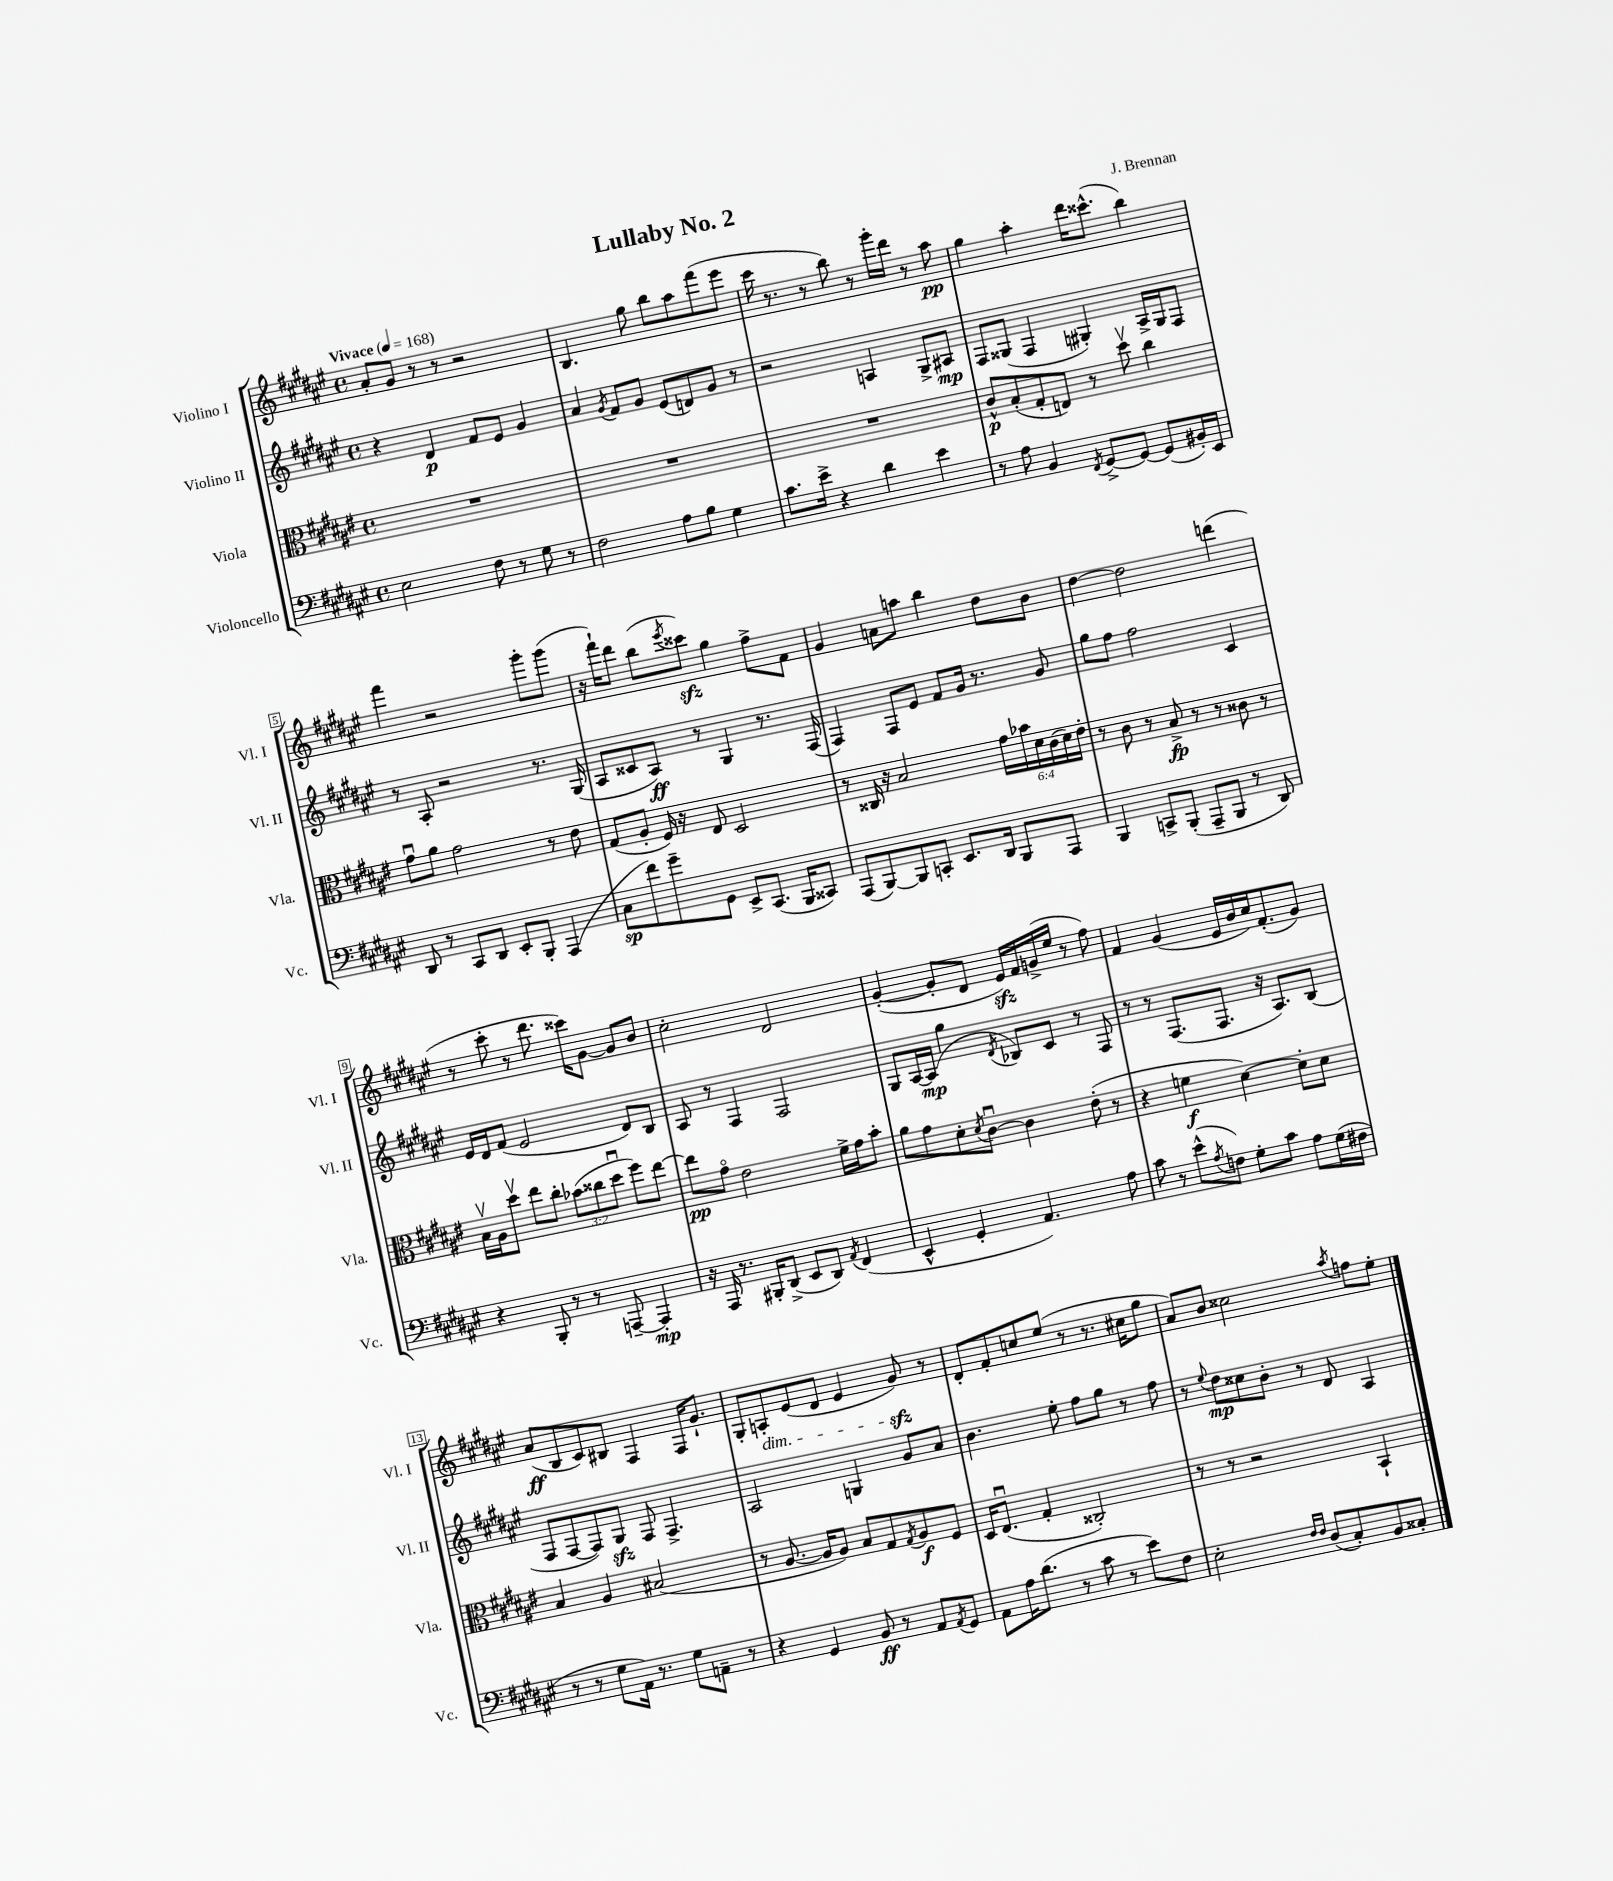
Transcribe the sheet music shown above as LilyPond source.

\header { title = "Lullaby No. 2" composer = "J. Brennan" }
<<
\new StaffGroup <<
\new Staff = "s0" \with { instrumentName = "Violino I" shortInstrumentName = "Vl. I" } {
    \clef treble \key fis \major \defaultTimeSignature \time 4/4 \tempo "Vivace" 4 = 168
    ais'8-. gis'8 r8 r8 r2 |
    b4. gis''8 b''8 ais''8 fis'''8( eis'''8 |
    cis'''16 r8. r8 b''8) r8 gis'''16-. dis'''16 r8 ais''8\pp |
    gis''4 ais''4-. dis'''16 cisis'''8.-^( b''4) |
    fis'''4 r2 gis'''8-. gis'''8( |
    r16 fis'''16-!) dis'''8 b''8( \acciaccatura { eis'''8 } cisis'''8\sfz) gis''4 fis''8-> fis'8 |
    gis'4 a'8 a''8 b''4 dis''8 b'8 |
    dis''4~ dis''2 d'''4( |
    r8 cis'''8-. r8 dis'''8. cisis'''16) gis'8~ gis'8 b'8 |
    cis''2-. dis'2 |
    gis'4~-.( gis'8-. dis'8 eis'16\sfz) fis'16 g'16->( eis''16 r8 fis''8) |
    fis'4 gis'4( eis'16 b'16 cis''16) fis'8.-.( gis'8) |
    ais'8\ff( b8 cis'8) bis8 fis4 fis16 gis'8.-! |
    gis8-. a8-.\dim eis'8( dis'8 eis'4 gis'8\sfz\!) r8 |
    dis'8-. fis'8-. c''8 eis''8( r8 r8. cis''16 gis''8 |
    ais'8) b'8 cisis''2 \acciaccatura { ais''8 } f''8 eis''8-. \bar "|." |
}
\new Staff = "s1" \with { instrumentName = "Violino II" shortInstrumentName = "Vl. II" } {
    \clef treble \key fis \major \defaultTimeSignature \time 4/4
    r4 dis'4\p fis'8 eis'8 gis'4 |
    ais'4 \acciaccatura { gis'8 } fis'8 gis'8 eis'8( d'8) gis'8 r8 |
    r2 a4 gis8-> ais8\mp |
    fis8 gisis8( fis4 gis4-.) ais16-> gis16 fis8 |
    r8 ais8-. r2 r8. gis16( |
    ais8 cisis'8 ais8\ff) r8 gis4 r8. fis16( |
    fis4) fis8 eis'8 fis'8 gis'16 r8. gis'8 |
    gis''8 fis''8 fis''2 cis'4 |
    eis'16 dis'16 fis'8( eis'2 dis'8) b8 |
    ais8 r8 fis4 fis2 |
    gis8 ais16~ ais16\mp( gis''4 \acciaccatura { dis'8 } bes8) cis'8 r8 fis8 |
    r8 r8 fis8.( fis8. r16 ais8.) b8( |
    fis8 fis8~ fis8) gis8\sfz fis8 fis4.-> |
    ais2 g4 gis'8 ais'8 |
    b'4. eis''8-. fis''8 gis''8 r8 fis''8 |
    r8 \appoggiatura { eis''8 } dis''8\mp cisis''8 b'8-. r8 dis'8 ais4 \bar "|." |
}
\new Staff = "s2" \with { instrumentName = "Viola" shortInstrumentName = "Vla." } {
    \clef alto \key fis \major \defaultTimeSignature \time 4/4 \override Staff.TupletNumber.text = #tuplet-number::calc-fraction-text
    R1 |
    R1 |
    R1 |
    cis'8-^\p b8-.( gis8-. e8) r8 dis''8\upbow cis''4 |
    gis'8\downbow ais'8 gis'2 r8 eis'8 |
    gis8( ais8-. fis16) r16 eis8 dis2 |
    r8 cisis16 r16 b2 \tuplet 6/4 { gis'16 bes'16 dis'16 cis'16( dis'16) eis'16-. } |
    r8 cis'8 r8 b8->\fp r8 r8 cisis'8 r8 |
    b16\upbow ais16 dis''8\upbow eis''8 cis''8-. \tuplet 3/2 { bes'8( cisis''8 dis''8\downbow } fis''8) eis''8~ |
    eis''8\pp gis'8\flageolet eis'2 fis'16-> gis'16 b'8-. |
    ais'8 gis'8 dis'8-. \acciaccatura { dis'8 } cis'8~\downbow cis'4 eis'8-.( r8 |
    r4 f'4\f dis'4~) dis'8-. dis'8 |
    b4 ais4 bis2( |
    r8 ais8.~ ais16 ais8) b8 gis8 \acciaccatura { gis8 } ais8\f fis8 |
    dis16 eis8.\downbow( gis4-. cisis2-.) |
    r8 r8 r2 b,4-! \bar "|." |
}
\new Staff = "s3" \with { instrumentName = "Violoncello" shortInstrumentName = "Vc." } {
    \clef bass \key fis \major \defaultTimeSignature \time 4/4
    eis2 fis8 r8 gis8 r8 |
    fis2 ais8 b8 gis4 |
    cis'8. eis'16-> r4 dis'4 eis'4 |
    r8 ais8 b,4 \acciaccatura { fis,8 } gis,8~-> gis,8~ gis,8( bis,16-.) eis,16 |
    dis,8 r8 cis,8 dis,8 eis,8-. b,,8-. ais,,4( |
    cis8\sp fis'8) gis'8-- gis,8 eis,8-> cis,8.( b,,16 cisis,8) |
    ais,,8( b,,8~) b,,8 c,8-. eis,8. dis,16 b,,8 ais,,8 |
    b,,4 c,8-> b,,8-.( ais,,8-- b,,8 r8 dis,8) |
    r4 b,,8-. r8 r8 a,,8~-- a,,4-.\mp |
    r16 ais,,16 r8. bis,,16-. dis,8->( eis,8 dis,8) \acciaccatura { ais,8 } fis,4( |
    eis,4-^ gis,4-. ais,4.) ais8 |
    cis'8 r8 eis'8-^( \acciaccatura { ais8 } f8) gis8-. cis'8 ais8 gis16( fis16 |
    r8 r8 gis8 ais,16) r8. gis8 a,8-- r8 |
    r4 gis,4 b,8\ff r8 ais,8 \acciaccatura { ais,8 } gis,8 |
    ais,8 ais16 dis'8.( r8 cis'8 r8 eis'8) fis8 |
    eis2-. \grace { fis16 fis16 } dis8( cis8-.) b,8 cisis8-. \bar "|." |
}
>>
>>
\layout { \context { \Score \override BarNumber.stencil = #(make-stencil-boxer 0.1 0.3 ly:text-interface::print) } }
